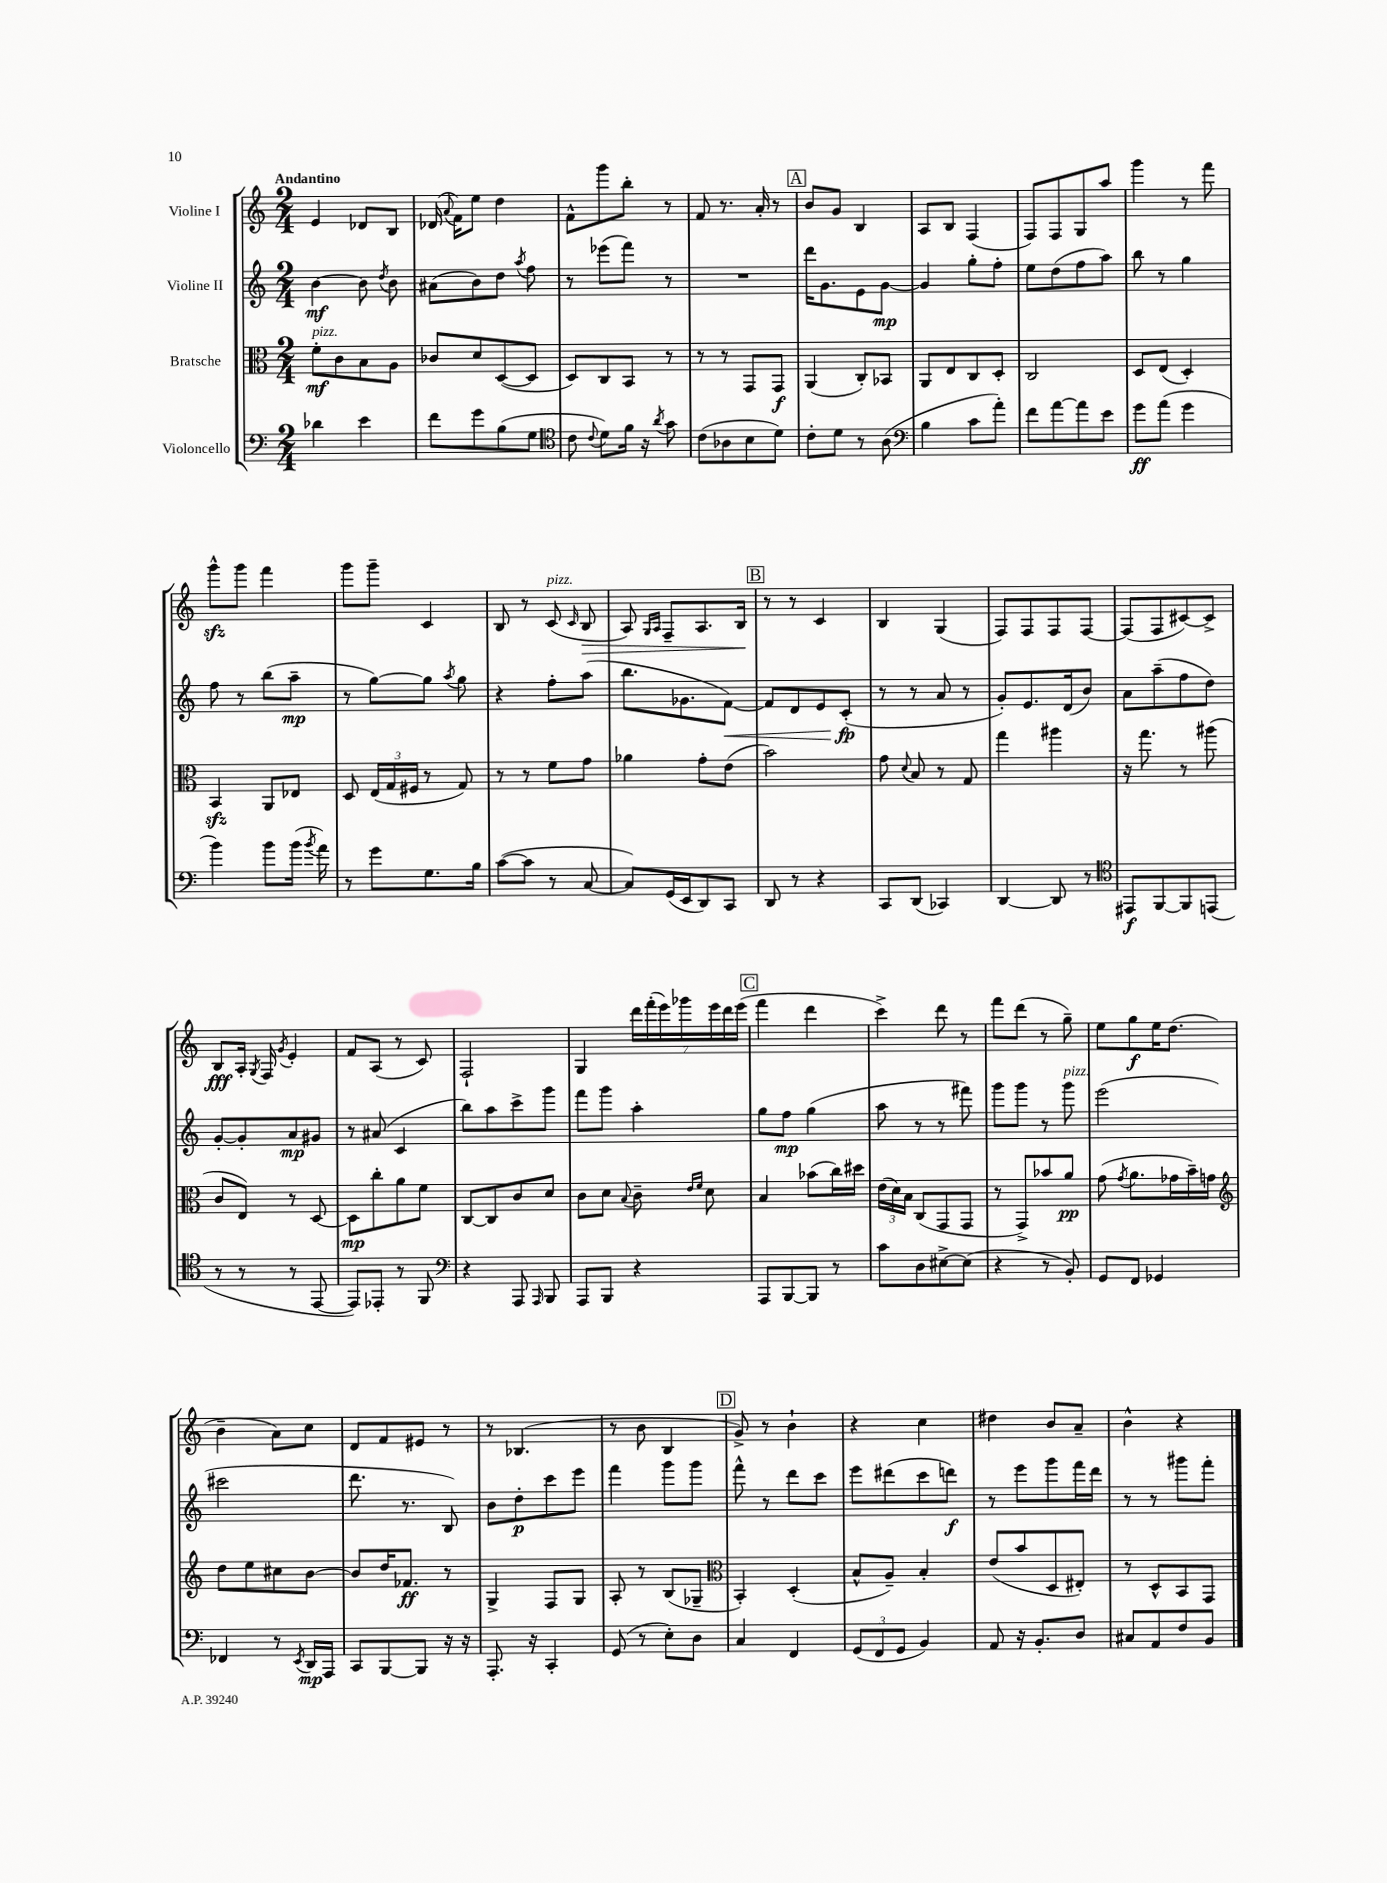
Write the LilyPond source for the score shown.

<<
\new StaffGroup <<
\new Staff = "s0" \with { instrumentName = "Violine I" } {
    \clef treble \key c \major \numericTimeSignature \time 2/4 \tempo "Andantino"
    \autoBeamOff e'4 des'8[ b8] |
    des'16( \appoggiatura { a'8 } f'16[) e''8] d''4 |
    f'8[-^ g'''8 b''8]-. r8 |
    f'8 r8. a'16-. r8 |
    \mark \markup { \box "A" } b'8[ g'8] b4 |
    a8[ b8] f4( |
    f8[) f8 g8 a''8] |
    g'''4 r8 f'''8 |
    g'''8[-^\sfz g'''8] f'''4 |
    g'''8[ g'''8]-- c'4 |
    b8 r8 c'8^\markup { \italic "pizz." }( \grace { c'16 } b8\> |
    a8) \grace { g16[ a16] } f8[-- a8. b16]\! |
    \mark \markup { \box "B" } r8 r8 c'4 |
    b4 g4( |
    f8[) f8 f8 f8]~ |
    f8[( f8 cis'8~) cis'8]-> |
    b8[\fff a16]-. \acciaccatura { g8 } f16 \acciaccatura { g'8 } e'4-. |
    f'8[ a8]( r8 c'8) |
    f2-! |
    g4 \tuplet 7/4 { d'''16[ f'''16-.( e'''16) ges'''16 e'''16 d'''16 e'''16]( } |
    \mark \markup { \box "C" } f'''4 d'''4 |
    c'''4->) d'''8 r8 |
    f'''8[ d'''8]( r8 g''8--) |
    e''8[ g''8\f e''16 d''8.]( |
    b'4-- a'8[) c''8] |
    d'8[ f'8 eis'8] r8 |
    r8 bes4.( |
    r8 b'8 b4 |
    \mark \markup { \box "D" } g'8->) r8 b'4-! |
    r4 c''4 |
    dis''4 b'8[ a'8]-- |
    b'4-^ r4 \bar "|." |
}
\new Staff = "s1" \with { instrumentName = "Violine II" } {
    \clef treble \key c \major \numericTimeSignature \time 2/4
    \autoBeamOff b'4~\mf b'8 \acciaccatura { d''8 } b'8 |
    ais'8[( b'8) d''8] \acciaccatura { a''8 } f''8 |
    r8 ees'''8[( f'''8]) r8 |
    R2 |
    \mark \markup { \box "A" } d'''16[ g'8. e'8 g'8]~\mp |
    g'4 g''8[-. f''8]-. |
    e''8[ d''8( f''8 a''8]) |
    b''8 r8 g''4 |
    f''8 r8 b''8[( a''8]--\mp |
    r8 g''8[~) g''8] \acciaccatura { a''8 } g''8 |
    r4 f''8[-. a''8]( |
    b''8.[ ges'8. f'8]~\<) |
    \mark \markup { \box "B" } f'8[ d'8 e'8 c'8]-.\fp\!( |
    r8 r8 a'8 r8 |
    g'8[-.) e'8. d'16( b'8]) |
    a'8[ a''8--( f''8 d''8]) |
    g'8[~-. g'8-. a'8\mp gis'8] |
    r8 ais'8( c'4 |
    b''8[) a''8 c'''8-> g'''8] |
    f'''8[ g'''8] a''4-. |
    \mark \markup { \box "C" } g''8[ f''8]\mp g''4( |
    a''8 r8 r8 fis'''8) |
    g'''8[ g'''8] r8 g'''8^\markup { \italic "pizz." } |
    e'''2( |
    cis'''2 |
    d'''8. r8. b8) |
    b'8[ d''8-.\p c'''8 e'''8] |
    f'''4 g'''8[ g'''8] |
    \mark \markup { \box "D" } f'''8-^ r8 d'''8[ c'''8] |
    e'''8[ dis'''8( c'''8 d'''8]\f) |
    r8 e'''8[ g'''8 f'''16 d'''16] |
    r8 r8 gis'''8[ f'''8]-. \bar "|." |
}
\new Staff = "s2" \with { instrumentName = "Bratsche" } {
    \clef alto \key c \major \numericTimeSignature \time 2/4
    \autoBeamOff f'8[-.\mf^\markup { \italic "pizz." } c'8 b8 a8] |
    ces'8[ d'8 d8~( d8] |
    d8[) c8 b,8] r8 |
    r8 r8 g,8[ g,8]\f |
    \mark \markup { \box "A" } a,4( c8[-.) bes,8] |
    a,8[ e8 c8 d8]-. |
    c2 |
    d8[ e8]( d4-.) |
    b,4\sfz a,8[ ees8] |
    d8 \tuplet 3/2 { e16[( g16 fis16] } r8 g8) |
    r8 r8 f'8[ g'8] |
    aes'4 g'8[-. e'8]( |
    \mark \markup { \box "B" } b'2) |
    g'8 \appoggiatura { d'8 } b8 r8 g8 |
    g''4 ais''4 |
    r16 g''8. r8 ais''8( |
    c'8[ e8]) r8 d8~ |
    d8[\mp c''8-. a'8 f'8] |
    c8[~ c8 c'8 d'8] |
    c'8[ d'8] \appoggiatura { b8 } c'8-- \grace { e'16[ f'16] } d'8 |
    \mark \markup { \box "C" } b4 bes'8[( c''16) dis''16] |
    \tuplet 3/2 { e'16[( d'16) b16] } c8[( g,8 g,8] |
    r8 g,8[->) bes'8 a'8]\pp |
    g'8( \acciaccatura { g'8 } a'8.[ ges'16 b'16--) g'16] |
    \clef treble d''8[ e''8 cis''8 b'8]~ |
    b'8[ d''16 fes'8.]\ff r8 |
    g4-> f8[ g8] |
    a8-. r8 b8[( ges8]-- |
    \mark \markup { \box "D" } \clef alto b,4-.) d4-.( |
    b8[-^ a8]--) b4-. |
    e'8[( b'8 d8 eis8]-.) |
    r8 d8[-^ b,8 g,8] \bar "|." |
}
\new Staff = "s3" \with { instrumentName = "Violoncello" } {
    \clef bass \key c \major \numericTimeSignature \time 2/4
    \autoBeamOff des'4 e'4 |
    f'8[ g'8 b8( g8] |
    \clef tenor c'8 \appoggiatura { c'8 } d'8[) f'16] r16 \acciaccatura { a'8 } g'8 |
    c'8[( aes8 b8 d'8]) |
    \mark \markup { \box "A" } c'8[-. d'8] r8 a8( |
    \clef bass b4 c'8[ a'8]-.) |
    f'8[ a'8~ a'8 e'8] |
    g'8[\ff a'8]( g'4 |
    b'4) b'8[ b'16]( \acciaccatura { b'8 } a'16) |
    r8 g'8[ g8. b16] |
    c'8[~( c'8] r8 c8~ |
    c8[) g,16( e,16 d,8) c,8] |
    \mark \markup { \box "B" } d,8 r8 r4 |
    c,8[ d,8]( ces,4) |
    d,4~ d,8 r8 |
    \clef tenor eis,8[\f f,8~ f,8 e,8]( |
    r8 r8 r8 e,8~ |
    e,8[) ees,8]-. r8 f,8 |
    \clef bass r4 a,,8 \grace { a,,16 } b,,8 |
    a,,8[ b,,8] r4 |
    \mark \markup { \box "C" } a,,8[ b,,8~ b,,8] r8 |
    c'8[ d8 eis8~-> eis8]( |
    r4 r8 b,8-.) |
    g,8[ f,8] ges,4 |
    fes,4 r8 \acciaccatura { e,8 } d,16[\mp a,,16] |
    c,8[ b,,8~ b,,8] r16 r16 |
    a,,8.-. r16 c,4-. |
    g,8( r8 e8[-.) d8] |
    \mark \markup { \box "D" } c4 f,4 |
    \tuplet 3/2 { g,8[( f,8 g,8] } b,4) |
    a,8 r16 b,8.[-. d8] |
    cis8[ a,8 f8 b,8] \bar "|." |
}
>>
>>
\layout { \context { \Score \remove "Bar_number_engraver" } }
